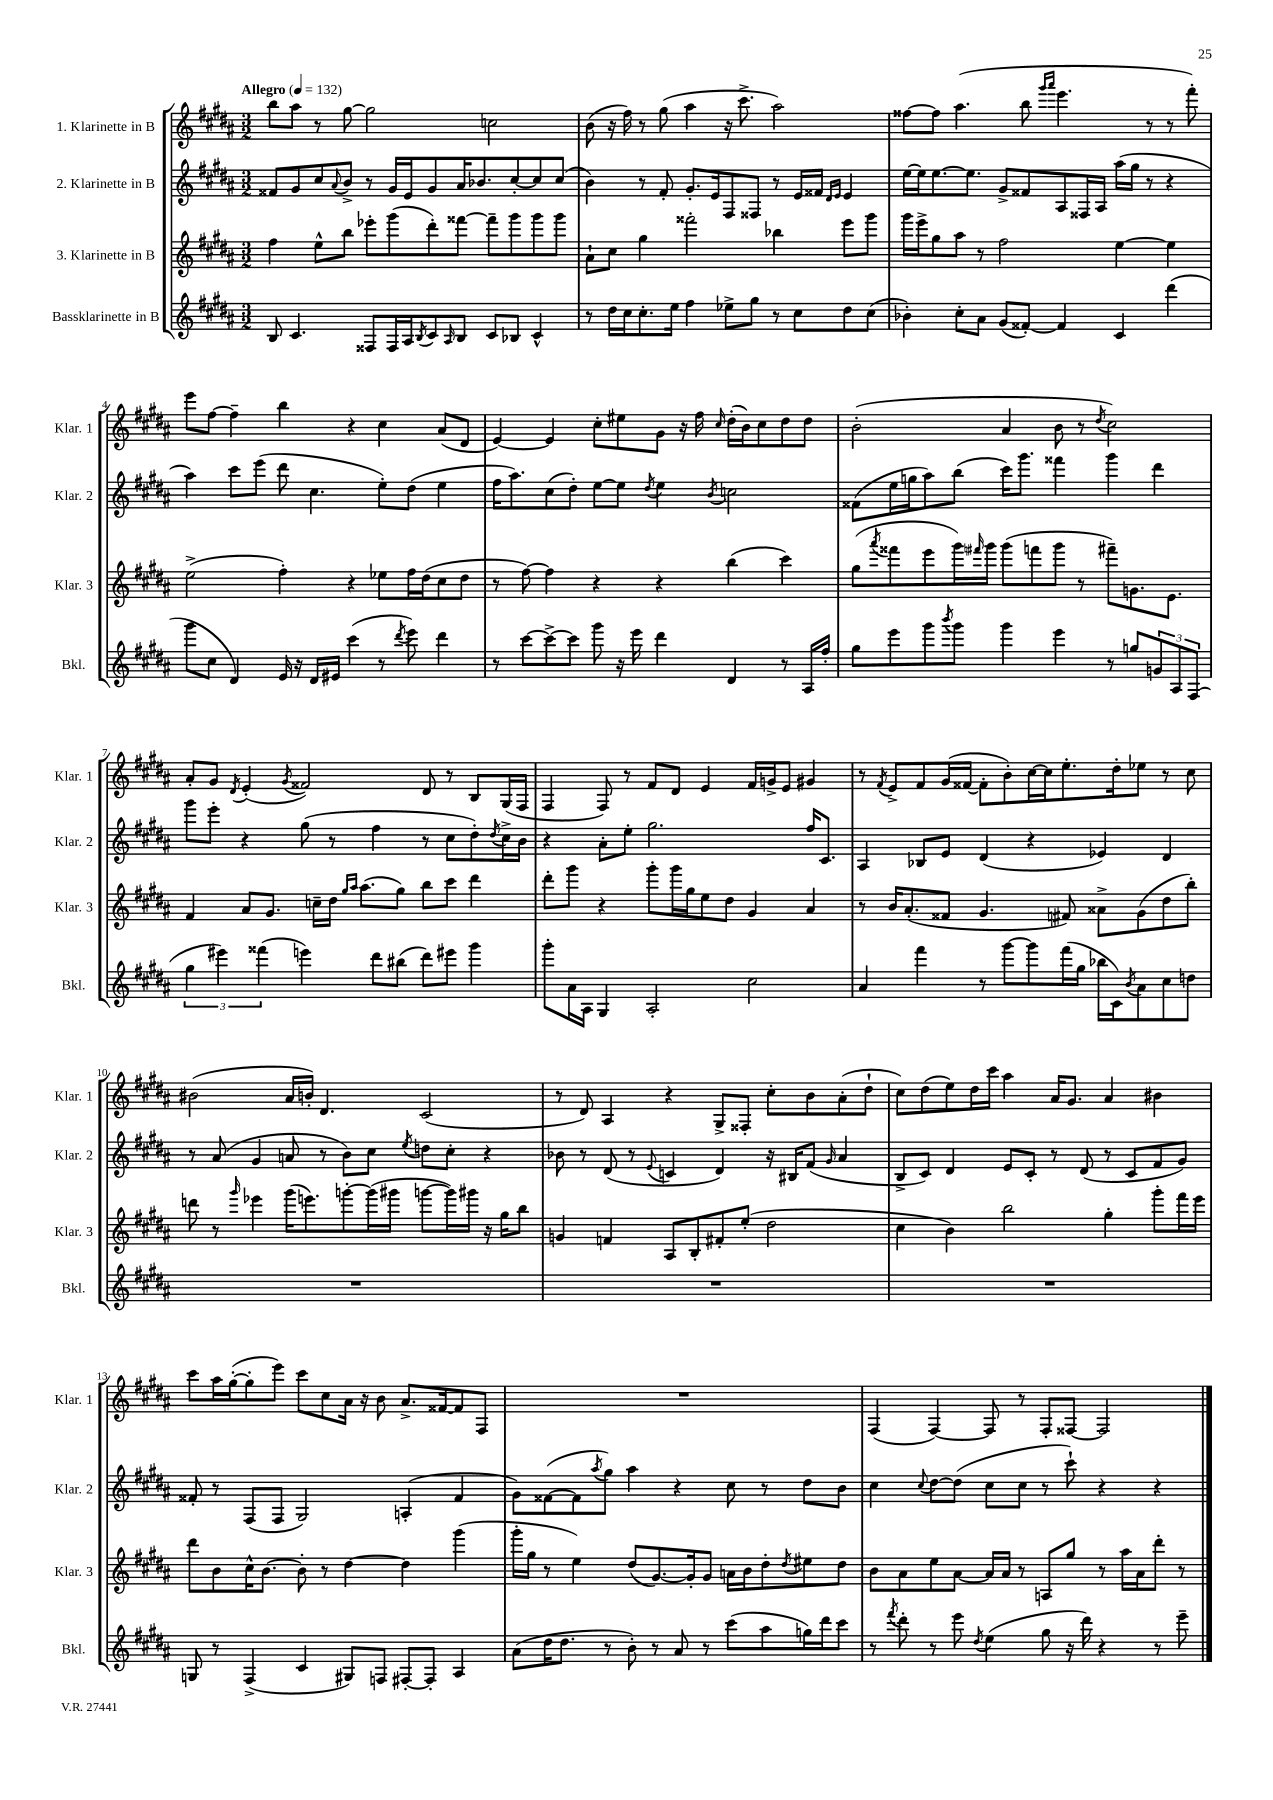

**kern	**kern	**kern	**kern
*staff4	*staff3	*staff2	*staff1
*clefG2	*clefG2	*clefG2	*clefG2
*k[f#c#g#d#a#]	*k[f#c#g#d#a#]	*k[f#c#g#d#a#]	*k[f#c#g#d#a#]
*M3/2	*M3/2	*M3/2	*M3/2
*MM132	*MM132	*MM132	*MM132
8B	4ff#	8f##	8bb
4.c#	.	8g#	8aa#
.	8ee^^	8cc#	8r
.	.	8qqa#	.
.	8bb	8b^	[8gg#
8F##	8eee-'	8r	2gg#]
16F##	(8ggg#	16g#	.
16A#	.	16e	.
8qB	.	.	.
8c#	8ddd#')	8g#	.
16qqA#	.	.	.
8B	[8fff##	16a#	.
.	.	8.b-	.
8c#	8fff##~]	.	2cc
8B-	8ggg#	[8cc#'	.
4c#^^	8ggg#	8cc#]	.
.	8ggg#	(8cc#	.
=	=	=	=
8r	8a#`	4b)	(8b
16dd#	8cc#	.	16r
16cc#	.	.	16ff#)
8.cc#'	4gg#	8r	8r
.	.	8f#'	(8gg#
16ee	.	.	.
4ff#	2fff##'	8.g#'	4aa#
.	.	16e	.
8ee-^	.	8F#	16r
.	.	.	8.ccc#^
8gg#	.	8F##	.
8r	4bb-	8r	2aa#)
8cc#	.	16e	.
.	.	16f##	.
.	.	16qqd#	.
.	.	16qqe	.
8dd#	8eee	4e	.
(8cc#	8ggg#	.	.
=	=	=	=
4b-')	16ggg#	[16ee	[8ff##
.	16eee^	16ee]	.
.	8gg#	[8.ee	8ff##]
8cc#'	8aa#	.	(4.aa#
.	.	8.ee]	.
8a#	8r	.	.
(8g#	2ff#	8g#^	.
[8f##')	.	8f##	8bb
.	.	.	16qqggg#
.	.	.	16qqaaa#
4f##]	.	8A#	4.eee
.	.	16F##	.
.	.	16A#	.
4c#	[4ee	(16aa#	.
.	.	16gg#	.
.	.	8r	8r
(4ddd#	4ee]	4r	8r
.	.	.	8fff#')
=	=	=	=
8ggg#	(2ee^	4aa#)	8eee
8cc#	.	.	[8ff#
4d#)	.	8ccc#	4ff#~]
.	.	(8eee	.
16e	4ff#')	8ddd#	4bb
16r	.	.	.
16d#	.	4.cc#	.
16e#	.	.	.
(4ccc#	4r	.	4r
8r	8ee-	8ee')	4cc#
8qddd#	.	.	.
8eee)	16ff#	(8dd#	.
.	(16dd#	.	.
4ddd#	8cc#	4ee	(8a#
.	8dd#	.	8d#
=	=	=	=
8r	8r	16ff#	[4e)
.	.	8.aa#)	.
[8ccc#	[8ff#)	.	.
8ccc#^_	4ff#]	(8cc#	4e]
8ccc#]	.	8dd#')	.
8ggg#	4r	[8ee	8cc#'
16r	.	8ee]	8ee#
16eee	.	.	.
.	.	8qdd#	.
4ddd#	4r	4ee	8g#
.	.	.	16r
.	.	.	16ff#
.	.	8qb	16qqcc#
4d#	(4bb	2cc	(16dd#'
.	.	.	16b)
.	.	.	8cc#
8r	4ccc#)	.	8dd#
16A#	.	.	8dd#
16ff#'	.	.	.
=	=	=	=
8gg#	(8gg#	(8f##	(2b'
.	8qaaa#	.	.
8eee	8fff##	16ee	.
.	.	16gg	.
8ggg#	8eee	8aa#)	.
8qbbb	.	.	.
8ggg#	16ggg#)	(8bb	.
.	16qqfff#	.	.
.	16ggg#	.	.
4ggg#	(8ggg#	16ccc#)	4a#
.	.	8.ggg#	.
.	8fff	.	.
4eee	8ggg#	4fff##	8b
.	8r	.	8r
.	.	.	8qdd#
8r	8fff#~)	4ggg#	2cc#)
8gg	8.g	.	.
12g	.	4ddd#	.
.	8.e	.	.
12A#	.	.	.
(12F#	.	.	.
=	=	=	=
6gg#	4f#	8ggg#	8a#'
.	.	8eee'	8g#
6eee#)	.	.	.
.	.	.	8qd#
.	8a#	4r	(4e'
(6fff##	.	.	.
.	8.g#	.	.
.	.	.	8qg#
4eee)	.	(8gg#	2f##)
.	16cc~	.	.
.	16dd#	8r	.
.	16qqgg#	.	.
.	16qqaa#	.	.
.	(8.aa#	.	.
8ddd#	.	4ff#	.
(8bb#	8gg#)	.	.
8ddd#)	8bb	8r	8d#
8eee#	8ccc#	8cc#	8r
4ggg#	4ddd#	8dd#')	8B
.	.	8qdd#	.
.	.	16cc#^	(16G#
.	.	16b	16F#
=	=	=	=
8ggg#'	8ddd#'	4r	4F#
16a#	8ggg#	.	.
16A#	.	.	.
4G#	4r	8a#'	8F#)
.	.	8ee'	8r
2A#'	8ggg#'	2.gg#	8f#
.	16ggg#	.	8d#
.	16gg#	.	.
.	8ee	.	4e
.	8dd#	.	.
2cc#	4g#	.	16f#
.	.	.	16g^
.	.	.	8e
.	4a#	16ff#	4g#
.	.	8.c#	.
=	=	=	=
4a#	8r	4A#	8r
.	.	.	8qf#
.	16b	.	8e^
.	(8.a#'	.	.
4fff#	.	8B-	8f#
.	8f##	8e	(16g#
.	.	.	[16f##
8r	4.g#	(4d#	8f##']
[8ggg#	.	.	8b')
8ggg#]	.	4r	[16cc#
.	.	.	16cc#]
(16fff#	8f#)	.	8.ee'
16gg#	.	.	.
16bb-	8a##^	4e-)	.
16c#)	.	.	16dd#'
8qb	.	.	.
8a#	(8g#	.	8ee-
8cc#	8dd#	4d#	8r
8dd	8bb')	.	8cc#
=	=	=	=
1.r	8ddd	8r	(2b#
.	8r	(8a#	.
.	16qqggg#	.	.
.	4eee-	4g#	.
.	(16ggg#	8a	16a#
.	8.eee)	.	16b')
.	.	8r	4.d#
.	[8ggg'	8b)	.
.	(16ggg]	8cc#	.
.	16ggg#	.	.
.	.	8qee	.
.	[8ggg	8dd	(2c#
.	16ggg])	8cc#'	.
.	16ggg#	.	.
.	16r	4r	.
.	16gg#	.	.
.	8bb	.	.
=	=	=	=
1.r	4g	8b-	8r
.	.	8r	8d#)
.	4f	(8d#	4A#
.	.	8r	.
.	.	8qqe	.
.	8A#	4c	4r
.	8B'	.	.
.	8f#'	4d#)	8G#^
.	(8ee'	.	8F##'
.	2dd#	16r	8cc#'
.	.	16B#	.
.	.	(8f#	8b
.	.	16qqg#	.
.	.	4a#	(8a#'
.	.	.	8dd#`
=	=	=	=
1.r	4cc#	8B^	8cc#)
.	.	8c#)	(8dd#
.	4b)	4d#	8ee)
.	.	.	16dd#
.	.	.	16ccc#
.	2bb	8e	4aa#
.	.	8c#'	.
.	.	8r	16a#
.	.	.	8.g#
.	.	(8d#	.
.	4gg#'	8r	4a#
.	.	8c#	.
.	8ggg#'	8f#	4b#
.	16fff#	8g#)	.
.	16eee	.	.
=	=	=	=
8G	8ddd#	8f##'	8ccc#
8r	8b	8r	16aa#
.	.	.	([16gg#'
(4F#^	16cc#^^	(8F#	8gg#']
.	[8.b	.	.
.	.	8F#	8eee)
4c#	8b']	2G#)	8ccc#
.	8r	.	8cc#
8G#)	[4dd#	.	16a#
.	.	.	16r
8F	.	.	8b
[8F#'	4dd#]	(4A'	8.a#^
8F#']	.	.	.
.	.	.	[16f##
4A#	(4ggg#	4f##	8f##]
.	.	.	8F#
=	=	=	=
(8a#	16ggg#'	8g#)	1.r
.	16gg#	.	.
16dd#	8r	([8f##	.
8.dd#	.	.	.
.	4ee)	8f##]	.
.	.	8qaa#	.
8r	.	8gg#)	.
8b')	(8dd#	4aa#	.
8r	[8.g#)	.	.
8a#	.	4r	.
.	16g#']	.	.
8r	8g#	.	.
(8ccc#	16a	8cc#	.
.	16b	.	.
8aa#	8dd#'	8r	.
.	8qdd#	.	.
16gg)	8ee#	8dd#	.
16ddd#	.	.	.
8ccc#	8dd#	8b	.
=	=	=	=
8r	8b	4cc#	(4F#
8qfff#	.	.	.
8ddd#'	8a#	.	.
.	.	8qqcc#	.
8r	8ee	[8dd#	[4F#)
8eee	[8a#	(8dd#]	.
8qdd#	.	.	.
(4ee	16a#]	8cc#	8F#]
.	16a#	.	.
.	8r	8cc#	8r
8gg#	8A	8r	8F#'
16r	8gg#	8ccc#`)	[8F##
16ddd#)	.	.	.
4r	8r	4r	2F##]
.	16aa#	.	.
.	16a#	.	.
8r	8ddd#'	4r	.
8eee~	8r	.	.
==	==	==	==
*-	*-	*-	*-
